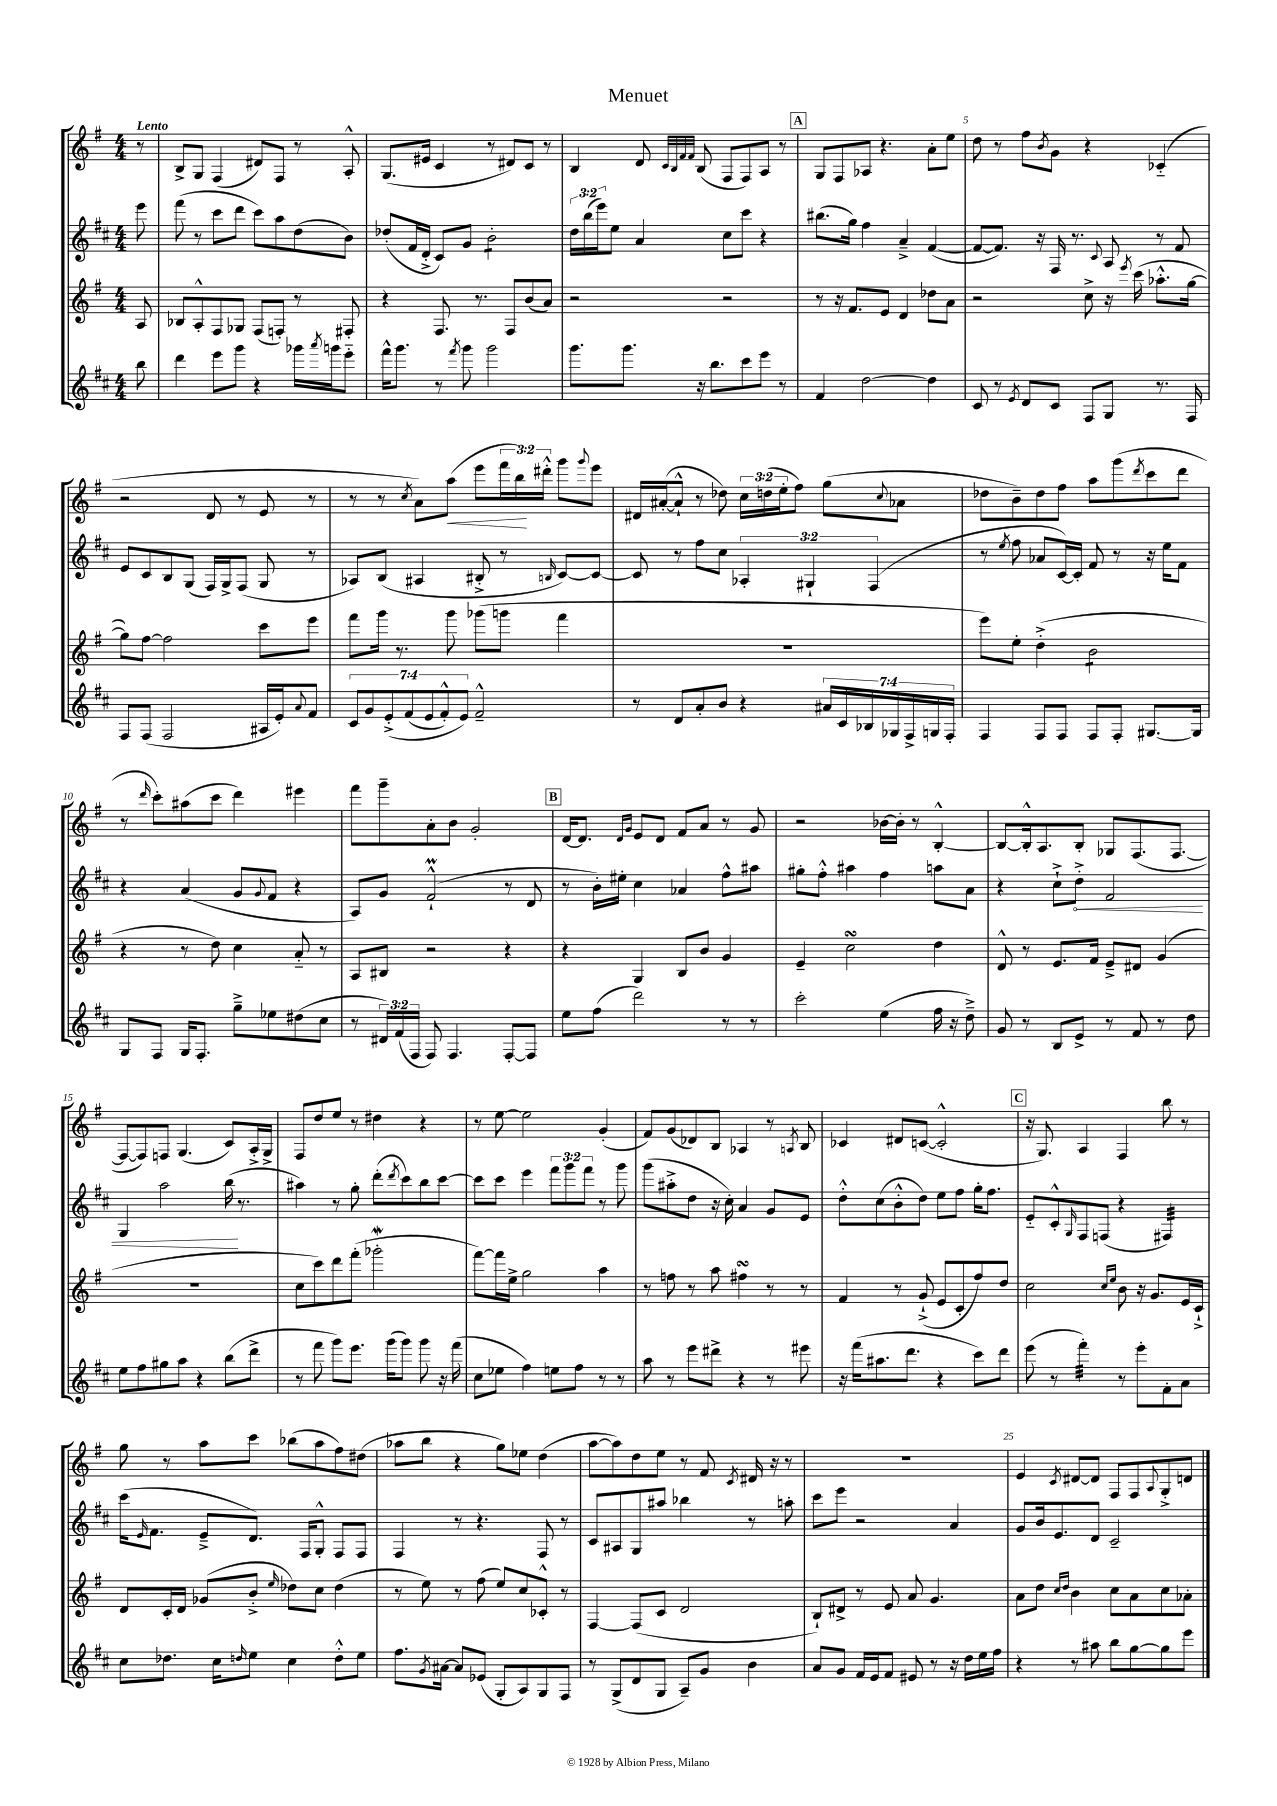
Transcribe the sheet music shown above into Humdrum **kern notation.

**kern	**kern	**kern	**kern
*staff4	*staff3	*staff2	*staff1
*clefG2	*clefG2	*clefG2	*clefG2
*k[f#c#]	*k[f#]	*k[f#c#]	*k[f#]
*M4/4	*M4/4	*M4/4	*M4/4
8bb	8A	8eee	8r
=	=	=	=
4ddd	8B-	(8fff#	8B^
.	8A'^^	8r	8G
8eee	8F#	8ccc#	(4F#
8ggg	8G-	8ddd	.
4r	(8F#	8ccc#)	8d#)
.	8F')	8aa	8F#
16ggg-	8r	(8dd	8r
8qaaa	.	.	.
16ggg	.	.	.
8eee'~	8F#'	8b)	8A'^^
=	=	=	=
16fff#^^	4r	(8dd-'	(8.G
8.ggg	.	.	.
.	.	16f#	.
.	.	16d'^	16e#
8r	8.F#	8c#)	4c
8qfff#	.	.	.
8ggg	.	8g	.
.	8.r	.	.
2ggg	.	2b'	8r
.	8F#	.	8d#)
.	(8b	.	8c
.	8a)	.	8r
=	=	=	=
8.ggg	2r	24dd	4B
.	.	(24bb	.
.	.	24eee)	.
.	.	8ee	.
8.ggg	.	.	.
.	.	4a	8d
.	.	.	32qqc
.	.	.	32qqB
.	.	.	32qqf#
.	.	.	32qqf#
16r	.	.	(8B
8.bb	.	.	.
.	2r	8cc#	8F#
8ccc#	.	8ccc#	8F#)
8eee	.	4r	8A
8r	.	.	8r
=	=	=	=
4f#	8r	(8.bb#	8G
.	16r	.	8F#
.	8.f#	16gg)	.
[2dd	.	4ff#	8A-
.	8e	.	4.r
.	4d	4a~^	.
4dd]	8dd-	([4f#	8a'
.	8a	.	8ee
=	=	=	=
8c#	2r	8f#_	8dd
8r	.	8.f#])	8r
8qe	.	.	.
8d	.	.	8ff#
.	.	16r	.
.	.	.	8qb
8c#	.	16F#	8g
.	.	8.r	.
8F#	8cc^	.	4r
.	.	8qqc#	.
8G	16r	8A	.
.	8qeee	.	.
.	(16ccc	.	.
8.r	8.aa-'^^	8r	(4c-'~
.	.	8f#	.
16F#	[16gg	.	.
=	=	=	=
8F#	8gg])	8e	2r
(8F#	[8ff#	8c#	.
2F#	2ff#]	8B	.
.	.	(8G	.
.	.	16F#)	8d
.	.	16G^	.
.	.	(8F#	8r
16A#	8ccc	8G	8e
16e')	.	.	.
8qqa	.	.	.
8f#	8eee	8r	8r
=	=	=	=
14c#	8fff#	8A-)	8r
14g	.	.	.
.	16ggg	(8B	8r
&(14e'^	.	.	.
.	8.r	.	.
(14f#	.	.	.
.	.	.	8qcc
.	.	4A#	8a)
14e	.	.	.
14f#'^^)	.	.	.
.	8ggg	.	(8aa
14e&)	.	.	.
2f#~^^	(8ggg-	8B#'^	8eee
.	8ggg	8r	24fff#
.	.	.	24bb)
.	.	.	24ddd#'^^
.	.	16qqB	.
.	4fff#	[8c#)	8ggg
.	.	.	8qqggg
.	.	8c#_	8eee
=	=	=	=
8r	1r	8c#]	16d#
.	.	.	([16a#'
8d	.	8r	8a#`^^]
8a'	.	8ff#	8r
8b	.	8cc#	8dd-)
4r	.	6A-'	24cc
.	.	.	(24dd
.	.	.	24ee'
.	.	.	8ff#)
.	.	6G#`	.
28a#	.	.	(8gg
28c#	.	.	.
28B-	.	.	.
.	.	(6F#	.
28G-	.	.	.
.	.	.	8qqcc
.	.	.	8a-
28F#^	.	.	.
28G	.	.	.
28F#'	.	.	.
=	=	=	=
4F#	8eee)	8r	8dd-
.	.	8qee	.
.	8ee'	8ff#	8b~)
8F#	(4dd'^	8a-	8dd-
8F#	.	[16c#)	8ff#
.	.	16c#']	.
8F#	2b	8f#	8aa
8F#'	.	8r	(8ggg
.	.	.	8qddd
[8.G#	.	16r	8ccc
.	.	16ee	.
.	.	8f#	8ddd
16G#]	.	.	.
=	=	=	=
8G	4r	4r	8r
.	.	.	16qqddd
8F#	.	.	8ccc')
16G	8r	(4a	(8aa#
8.F#'	.	.	.
.	8dd)	.	8ccc
8gg~^	4cc	8g	4ddd)
.	.	8qqg	.
8ee-	.	8f#	.
(8dd#	8a'~	4r	4eee#
8cc#	8r	.	.
=	=	=	=
8r	8A	8A)	8fff#
24d#)	8B#	8g	8ggg~
(24f#	.	.	.
24F#	.	.	.
8F#)	2r	(2f#`^^	8a'
4.F#	.	.	8b
.	.	.	2g'
[8F#'	4r	8r	.
8F#]	.	8d	.
=	=	=	=
8ee	4r	8r	[16d
.	.	.	8.d]
(8ff#	.	16b')	.
.	.	16ee#'	.
.	.	.	16qqd
.	.	.	16qqg
2ddd)	4G	4cc#	8e
.	.	.	8d
.	8B	4a-	8f#
.	8b	.	8a
8r	4g	8ff#^^	8r
8r	.	8aa#	8g
=	=	=	=
2ccc#'	4e~	8gg#'	2r
.	.	8ff#'^^	.
.	2cc	4aa#	.
(4ee	.	4ff#	[16b-
.	.	.	16b-']
.	.	.	8r
16ff#	4dd	8aa	[4B'^^
16r	.	.	.
8dd~^)	.	8a	.
=	=	=	=
8g	8d^^	4r	8B_
8r	8r	.	16B'^^]
.	.	.	8.A
8B	8.e	8cc#`^	.
8e^	.	8dd'^	8B'
.	16f#	.	.
8r	8e~^	2f#	8G-
8f#	8d#	.	(8.F#
8r	(4g	.	.
.	.	.	[8.F#
8dd	.	.	.
=	=	=	=
8ee	1r	4G	8F#_
8ff#	.	.	8F#])
8gg#	.	2aa	8F
8aa	.	.	(4.G
4r	.	.	.
(8bb	.	(16bb	8c)
.	.	8.r	.
8ddd^	.	.	16A'^
.	.	.	16G^
=	=	=	=
8r	8cc	4aa#)	8F#
8fff#	8ccc)	.	8dd
8ggg)	8ddd	8r	8ee
8.eee	(8fff#'	8gg'	8r
.	2ggg-'	(8ddd'	4dd#
(16ggg	.	.	.
.	.	8qddd	.
8ggg)	.	8ccc#)	.
8ggg	.	8bb	4r
16r	.	[8ccc#	.
(16fff#	.	.	.
=	=	=	=
8cc#	[8fff#)	8ccc#]	8r
8ee-	16fff#]	8ccc#	[8ee
.	16ee^	.	.
4ff#)	2gg	4eee	2ee]
8ee	.	12fff#	.
.	.	12ggg	.
8ff#	.	.	.
.	.	12fff#	.
8r	4aa	8r	(4g'
8r	.	8ggg	.
=	=	=	=
8aa	8r	(8ggg	8f#)
8r	8ff	8aa#'^	(8g
8eee	8r	8dd	8d-)
8ddd#^	8aa	16r	8B
.	.	16cc#')	.
4r	4ff#	4a	4A-
8r	8r	8g	8r
.	.	.	8qA
8eee#	8r	8e	8B
=	=	=	=
16r	4f#	8dd'^^	4c-
(16fff#	.	.	.
8.aa#	.	(8cc#	.
.	8r	8b'^^	8d#
8.ddd	.	.	.
.	(8g`^	8dd)	([8c
4r	8e	8ee	2c'^^]
.	8c'	8ff#	.
8ccc#)	8ff#)	16gg'	.
.	.	8.ff#	.
8ddd	8dd	.	.
=	=	=	=
(8eee	2cc	8e'~	16r
.	.	.	8.G)
8r	.	8c#'^^	.
.	.	16qqG	.
4fff#')	.	8F#	4A
.	.	(8F	.
.	16qqcc	.	.
.	16qqee	.	.
8r	8b	4r	4F#
8eee'	16r	.	.
.	8.g	.	.
8f#'	.	4F#)	8bb
8a	16e	.	8r
.	16c`^	.	.
=	=	=	=
8cc#	8d	(16ccc#	8gg
.	.	16qqe	.
.	.	8.f#	.
8.dd-	16c'	.	8r
.	16d	.	.
.	(8g-	8e~^	8aa
16cc#	.	.	.
16qqdd	.	.	.
8ee	8b'^	8.d)	8ccc
.	16qqee	.	.
4cc#	8dd-)	.	(8bb-
.	.	16F#	.
.	8cc	8G'^^	8aa
8dd'^^	(4dd-	8F#	8ff#)
8ee	.	8F#	(8dd#
=	=	=	=
8.ff#	8r	4F#	8aa-
.	8ee)	.	8bb
8qg	.	.	.
[16a#	.	.	.
8a#]	8r	8r	4r
(8e-	(8ff#	4.r	.
8G'	8ee)	.	8gg)
8A)	8cc	.	8ee-
8G	8c-'^^	8F#	(4dd
8F#	8r	8r	.
=	=	=	=
8r	[4F#	8c#	[8aa
(8G^	.	8A#	8aa])
8d	(8F#]	8G	8dd
8G	8c	8aa#	8ee
8A~)	2d	4bb-	8r
8g	.	.	8f#
.	.	.	8qc
4b	.	8r	16d#
.	.	.	16r
.	.	8aa'	8r
=	=	=	=
8a	8B`)	8ccc#	1r
8g	8d#^	8eee	.
16f#	8r	2r	.
16e	.	.	.
8f#	8e	.	.
8e#	8a	.	.
8r	4.g	.	.
16r	.	4a	.
16dd	.	.	.
16ee	.	.	.
16ff#	.	.	.
=	=	=	=
4r	8a	8g	4e
.	8dd	16b	.
.	.	8.e	.
.	16qqcc	.	.
.	16qqdd	.	8qc
8r	4b	.	[8d#
8aa#	.	8d	8d#]
8bb	8cc	2c#~	8F#
[8gg	8a	.	8F#
.	.	.	8qqA
8gg]	8cc	.	8G'^
8eee	8a-'	.	8d
==	==	==	==
*-	*-	*-	*-
